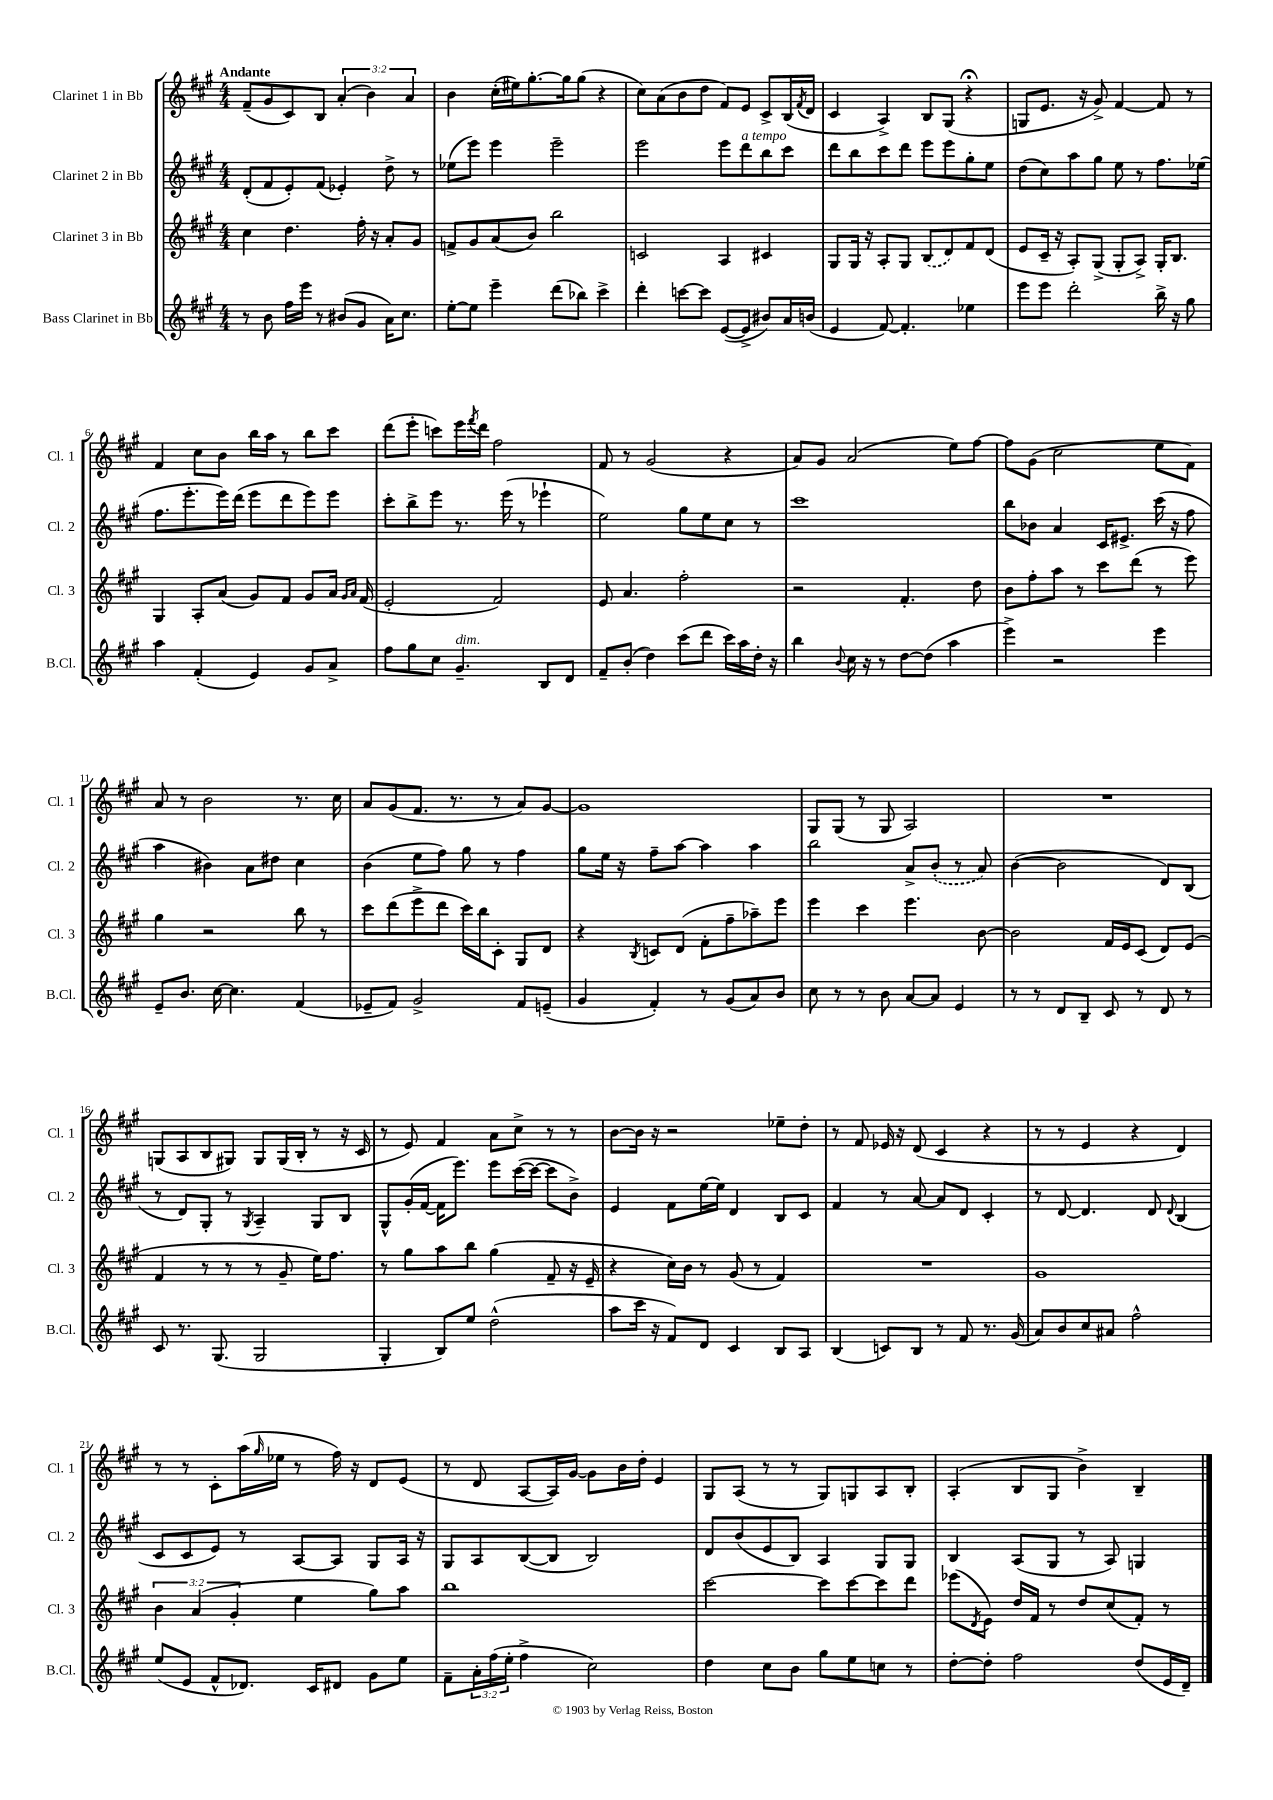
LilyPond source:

<<
\new StaffGroup <<
\new Staff = "s0" \with { instrumentName = "Clarinet 1 in Bb" shortInstrumentName = "Cl. 1" } {
    \clef treble \key a \major \numericTimeSignature \time 4/4 \override Staff.TupletNumber.text = #tuplet-number::calc-fraction-text \tempo "Andante"
    fis'8--( gis'8 cis'8) b8 \tuplet 3/2 { a'4-.( b'4) a'4 } |
    b'4 cis''16-.( eis''16) gis''8.~-. gis''16 gis''8( r4 |
    cis''8) a'8( b'8 d''8 fis'8) e'8 cis'8-> b16( \acciaccatura { fis'8 } d'16 |
    cis'4 a4->) b8 gis8( r4\fermata |
    g8 e'8. r16 gis'8->) fis'4~ fis'8 r8 |
    fis'4 cis''8 b'8 b''16 a''16 r8 b''8 cis'''8 |
    d'''8( e'''8-. c'''8) e'''16 \acciaccatura { fis'''8 } d'''16 fis''2 |
    fis'8 r8 gis'2( r4 |
    a'8) gis'8 a'2( e''8) fis''8~ |
    fis''8 gis'8( cis''2 e''8 fis'8) |
    a'8 r8 b'2 r8. cis''16 |
    a'8 gis'8( fis'8. r8. r8 a'8) gis'8~ |
    gis'1 |
    gis8 gis8( r8 gis8 a2) |
    R1 |
    g8( a8 b8 gis8) gis8 gis16( b16-. r8 r16 cis'16 |
    r8 e'8) fis'4 a'8 cis''8-> r8 r8 |
    b'8~ b'16 r16 r2 ees''8-- d''8-. |
    r8 fis'8 ees'16 r16 d'8( cis'4 r4 |
    r8 r8 e'4 r4 d'4) |
    r8 r8 cis'8-. a''16( \grace { gis''16 } ees''16 r8 fis''16) r16 d'8 e'8( |
    r8 d'8 a8~ a16) gis'16~ gis'8 b'16 d''16-. e'4 |
    gis8 a8( r8 r8 gis8) g8 a8 b8-. |
    a4-.( b8 gis8 b'4->) b4-- \bar "|." |
}
\new Staff = "s1" \with { instrumentName = "Clarinet 2 in Bb" shortInstrumentName = "Cl. 2" } {
    \clef treble \key a \major \numericTimeSignature \time 4/4
    d'8-.( fis'8 e'8-.) fis'8( ees'4-.) d''8-> r8 |
    ees''8( e'''8) e'''4 e'''2-- |
    e'''2 e'''8 d'''8^\markup { \italic "a tempo" } b''8 cis'''8 |
    d'''8 b''8 cis'''8 d'''8 e'''8 e'''8 gis''8-. e''8 |
    d''8( cis''8) a''8 gis''8 e''8 r8 fis''8. ees''16( |
    fis''8. e'''8.-. e'''16) d'''16( e'''8 d'''8 e'''8) e'''8 |
    cis'''8-. b''8-> e'''8 r8. e'''16( r8 ees'''4-! |
    e''2) gis''8 e''8 cis''8 r8 |
    cis'''1 |
    b''8 bes'8 a'4 cis'16 eis'8.-> cis'''16( r16 fis''8 |
    a''4 bis'4) a'8 dis''8 cis''4 |
    b'4( e''8 fis''8) gis''8 r8 fis''4 |
    gis''8 e''16 r16 fis''8-- a''8~ a''4 a''4 |
    b''2 a'8-> \once \slurDashed b'8-.( r8 a'8) |
    b'4~( b'2 d'8) b8( |
    r8 d'8) gis8-. r8 \acciaccatura { gis8 } a4-- gis8 b8 |
    gis8-^ gis'16-.( fis'16~ fis'16 e'''8.) e'''8 cis'''16~( cis'''16~ cis'''8 b'8->) |
    e'4 fis'8 e''16~ e''16 d'4 b8 cis'8 |
    fis'4 r8 a'8~ a'8 d'8 cis'4-. |
    r8 d'8~ d'4. d'8 \appoggiatura { d'8 } b4( |
    cis'8 cis'8 e'8) r8 a8~ a8 gis8 a16 r16 |
    gis8 a8 b8~( b8 b2) |
    d'8 b'8( e'8 b8) a4 gis8 gis8 |
    b4 a8( gis8 r8 a8) g4 \bar "|." |
}
\new Staff = "s2" \with { instrumentName = "Clarinet 3 in Bb" shortInstrumentName = "Cl. 3" } {
    \clef treble \key a \major \numericTimeSignature \time 4/4 \override Staff.TupletNumber.text = #tuplet-number::calc-fraction-text
    cis''4 d''4. fis''16-. r16 a'8-. gis'8 |
    f'8-> gis'8 a'8( b'8) b''2 |
    c'2 a4 cis'4 |
    gis8 gis16 r16 a8-. gis8 \once \slurDashed b8( d'8) fis'8 d'8( |
    e'8 cis'16-- r16 a8-.) gis8->( gis8-. a8->) gis16-. b8. |
    gis4 a8-. a'8( gis'8) fis'8 gis'8 a'16 \grace { gis'16 a'16 } fis'16( |
    e'2-. fis'2) |
    e'8 a'4. fis''2-. |
    r2 fis'4.-. d''8 |
    b'8 fis''8-. a''8 r8 cis'''8 d'''8( r8 e'''8) |
    gis''4 r2 b''8 r8 |
    cis'''8 d'''8( e'''8-> d'''8 cis'''16) b''16 cis'8-. gis8 d'8 |
    r4 \acciaccatura { b8 } c'8 d'8( fis'8-. fis''8-- aes''8--) e'''8 |
    e'''4 cis'''4 e'''4. b'8~ |
    b'2 fis'16 e'16 cis'8( d'8) e'8( |
    fis'4 r8 r8 r8 gis'8-- e''16) fis''8. |
    r8 gis''8 a''8 b''8 gis''4( fis'8-- r16 e'16-- |
    r4 cis''16) b'16 r8 gis'8( r8 fis'4) |
    R1 |
    gis'1 |
    \tuplet 3/2 { b'4 a'4( gis'4-. } e''4 gis''8) a''8 |
    b''1 |
    cis'''2~ cis'''8 cis'''8~ cis'''8 d'''8 |
    ees'''8( \acciaccatura { d'8 } e'8) d''16 fis'16 r8 d''8 cis''8( fis'8-.) r8 \bar "|." |
}
\new Staff = "s3" \with { instrumentName = "Bass Clarinet in Bb" shortInstrumentName = "B.Cl." } {
    \clef treble \key a \major \numericTimeSignature \time 4/4 \override Staff.TupletNumber.text = #tuplet-number::calc-fraction-text
    r8 b'8 fis''16 e'''16 r8 bis'8( gis'8 a'16) cis''8. |
    e''8~-. e''8 e'''4-- d'''8( bes''8) cis'''4-> |
    d'''4-. c'''8~ c'''8 e'8~( e'8-> bis'8) a'16 b'16( |
    e'4 fis'8~) fis'4.-. ees''4 |
    e'''8 e'''8 d'''2-. b''16-> r16 gis''8 |
    a''4 fis'4-.( e'4) gis'8 a'8-> |
    fis''8 gis''8 cis''8 gis'4.--^\markup { \italic "dim." } b8 d'8 |
    fis'8-- b'8-.( d''4) cis'''8( d'''8 cis'''16) a''16 d''16-. r16 |
    b''4 \appoggiatura { b'8 } cis''16 r16 r8 d''8~ d''8( a''4 |
    e'''4->) r2 e'''4 |
    e'8-- b'8. cis''16~ cis''4. fis'4( |
    ees'8-- fis'8) gis'2-> fis'8 e'8--( |
    gis'4 fis'4-.) r8 gis'8( a'8) b'8 |
    cis''8 r8 r8 b'8 a'8~ a'8 e'4 |
    r8 r8 d'8 b8-- cis'8 r8 d'8 r8 |
    cis'8 r8. gis8.( gis2 |
    gis4-. b8) e''8 d''2-^( |
    a''8 cis'''16 r16 fis'8) d'8 cis'4 b8 a8 |
    b4( c'8) b8 r8 fis'8 r8. gis'16( |
    a'8) b'8 cis''8 ais'8 fis''2-^ |
    e''8( e'8 fis'8-^ des'8.) cis'16 dis'8 gis'8 e''8 |
    fis'8-- \tuplet 3/2 { a'16-. fis''16( e''16-. } fis''4-> cis''2) |
    d''4 cis''8 b'8 gis''8 e''8 c''8 r8 |
    d''8~-. d''8-. fis''2 d''8( e'16 d'16--) \bar "|." |
}
>>
>>
